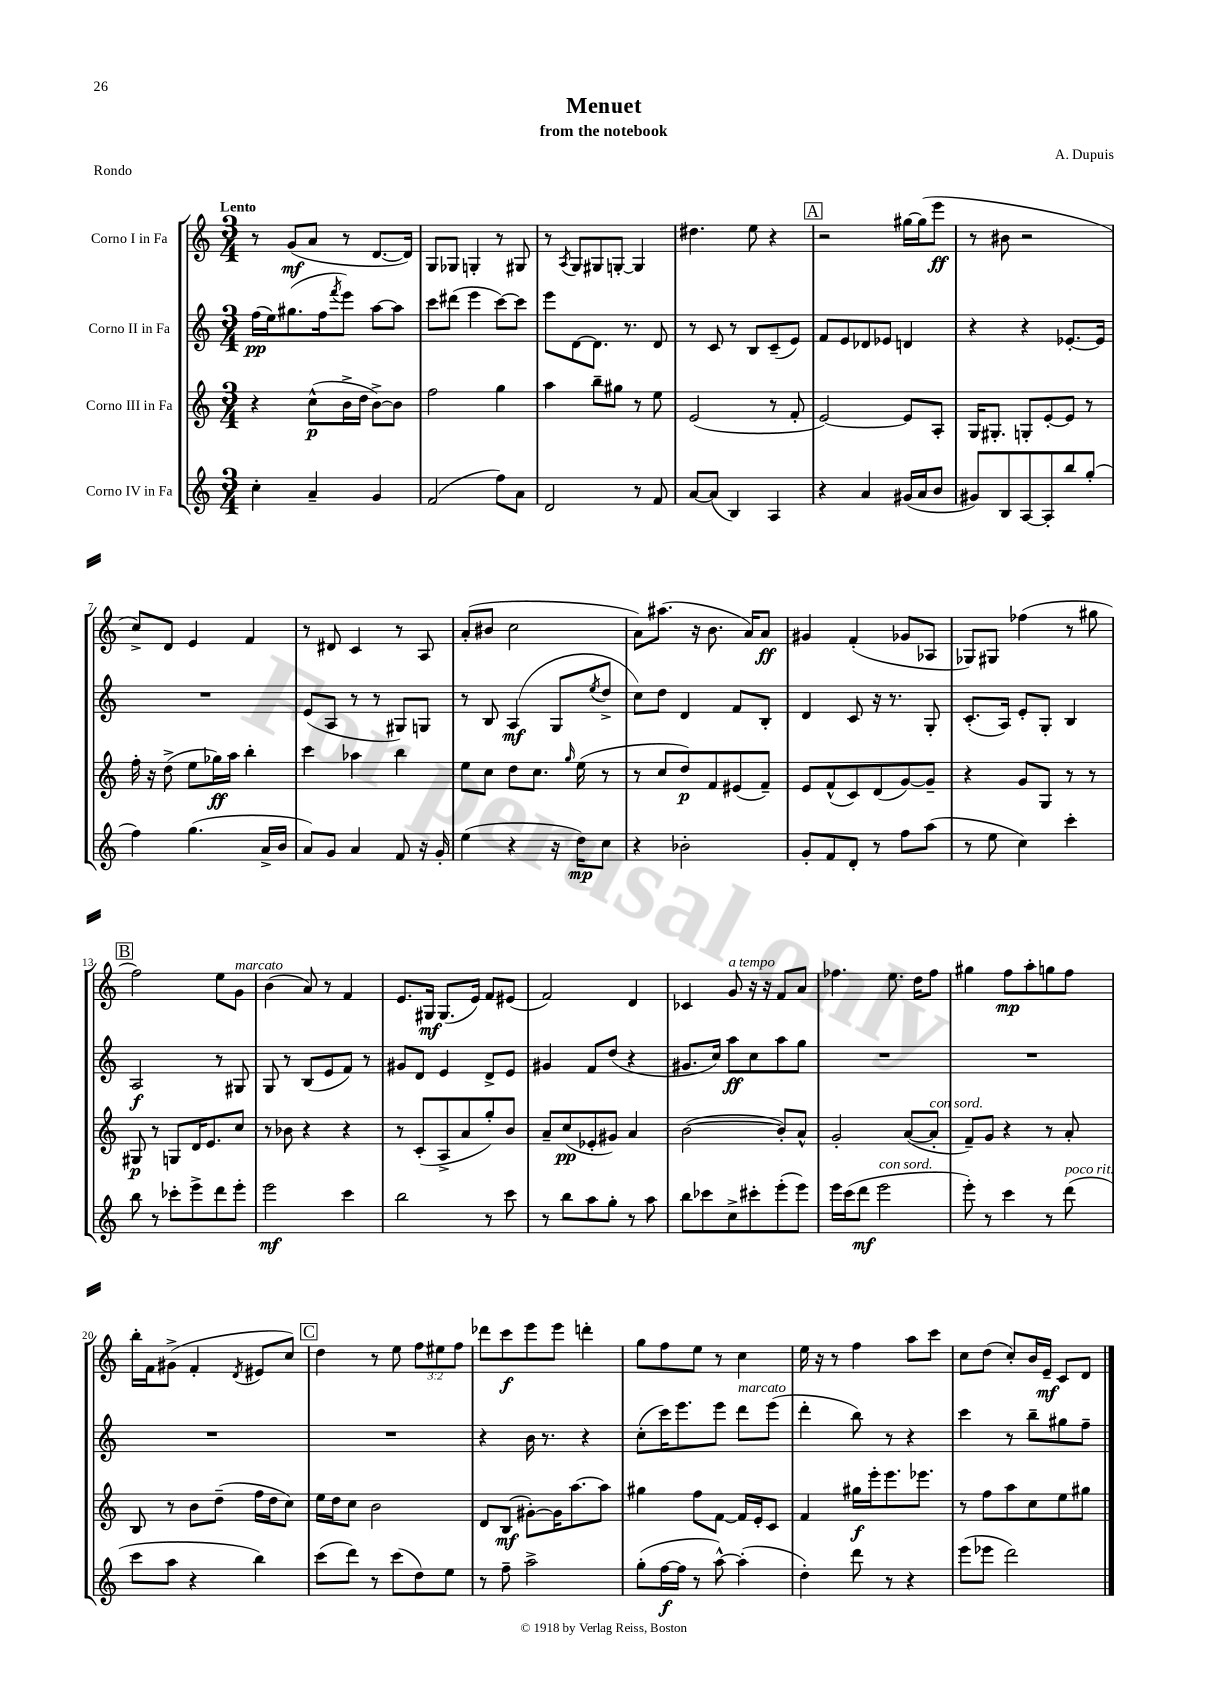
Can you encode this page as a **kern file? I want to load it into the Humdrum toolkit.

**kern	**dynam	**kern	**dynam	**kern	**dynam	**kern	**dynam
*part4	*part4	*part3	*part3	*part2	*part2	*part1	*part1
*staff4	*staff4	*staff3	*staff3	*staff2	*staff2	*staff1	*staff1
*I"Corno IV in Fa	*	*I"Corno III in Fa	*	*I"Corno II in Fa	*	*I"Corno I in Fa	*
*clefG2	*	*clefG2	*	*clefG2	*	*clefG2	*
*k[]	*	*k[]	*	*k[]	*	*k[]	*
*M3/4	*	*M3/4	*	*M3/4	*	*M3/4	*
=1	=1	=1	=1	=1	=1	=1	=1
!	!	!	!	!	!	!LO:TX:a:B:t=Lento	!
4cc'\	.	4r	.	(16ff\LL	pp	8r	.
.	.	.	.	16ee\J)	.	.	.
.	.	.	.	(8.gg#X\	.	(8g/L	mf
4a~/	.	(8cc^^\L	p	.	.	8a/J	.
.	.	.	.	16ff\k	.	.	.
.	.	.	.	8qfff/	.	.	.
.	.	16b^\L	.	8eee\J)	.	8r	.
.	.	16dd\JJ	.	.	.	.	.
4g/	.	[8b^\L)	.	[8aa\L	.	[8.d/L	.
.	.	8b\J]	.	8aa\J]	.	.	.
.	.	.	.	.	.	16d/Jk])	.
=2	=2	=2	=2	=2	=2	=2	=2
(2f/	.	2ff\	.	8ccc\L	.	8G/L	.
.	.	.	.	(8ddd#X\J	.	8G-X/J	.
.	.	.	.	4eee\	.	4Gn'/	.
8ff\L)	.	4gg\	.	[8ccc\L)	.	8r	.
8a\J	.	.	.	8ccc\J]	.	8G#X/	.
=3	=3	=3	=3	=3	=3	=3	=3
2d/	.	4aa\	.	8eee\L	.	8r	.
.	.	.	.	.	.	8qA/	.
.	.	.	.	[8d\	.	8G/L	.
.	.	8bb~\L	.	8.d\J]	.	8G#X/	.
.	.	8gg#X\J	.	.	.	[8Gn'/J	.
.	.	.	.	8.r	.	.	.
8r	.	8r	.	.	.	4G/]	.
8f/	.	8ee\	.	8d/	.	.	.
=4	=4	=4	=4	=4	=4	=4	=4
[8a/L	.	(2e/	.	8r	.	4.dd#X\	.
(8a/J]	.	.	.	8c/	.	.	.
4B/)	.	.	.	8r	.	.	.
.	.	.	.	8B/L	.	8ee\	.
4A/	.	8r	.	(8c~/	.	4r	.
.	.	8f'/	.	8e/J)	.	.	.
!!LO:REH:place=s1:t=A
=5	=5	=5	=5	=5	=5	=5	=5
4r	.	[2e/)	.	8f/L	.	2r	.
.	.	.	.	8e/	.	.	.
4a/	.	.	.	8d-X/	.	.	.
.	.	.	.	8e-X/J	.	.	.
(16g#X/LL	.	8e/L]	.	4dn/	.	[16gg#X\LL	.
16a/J	.	.	.	.	.	(16gg#\J]	.
8b/J	.	8A'/J	.	.	.	8eee\J	ff
=6	=6	=6	=6	=6	=6	=6	=6
8g#X/L)	.	16G/KL	.	4r	.	8r	.
.	.	8.G#X'/J	.	.	.	.	.
8B/	.	.	.	.	.	8b#X\	.
[8A/	.	8Gn'/L	.	4r	.	2r	.
8A'/]	.	[8e'/	.	.	.	.	.
8bb/	.	8e/J]	.	[8.e-X'/L	.	.	.
(8gg'/J	.	8r	.	.	.	.	.
.	.	.	.	16e-/Jk]	.	.	.
!!LO:LB:g=z
=7	=7	=7	=7	=7	=7	=7	=7
4ff\)	.	16ff'\	.	2.r	.	8cc^/L)	.
.	.	16r	.	.	.	.	.
.	.	(8dd^\	.	.	.	8d/J	.
(4.gg\	.	8ee\L	.	.	.	4e/	.
.	.	16gg-X\L)	ff	.	.	.	.
.	.	16aa\JJ	.	.	.	.	.
.	.	4bb'\	.	.	.	4f/	.
16a^/LL	.	.	.	.	.	.	.
16b/JJ	.	.	.	.	.	.	.
=8	=8	=8	=8	=8	=8	=8	=8
8a/L)	.	4ccc\	.	(8e/L	.	8r	.
8g/J	.	.	.	8A/J	.	8d#X/	.
4a/	.	4aa-X\	.	8r	.	4c/	.
.	.	.	.	8r	.	.	.
8f/	.	4bb\	.	8G#X/L)	.	8r	.
16r	.	.	.	8Gn/J	.	8A/	.
16g'/	.	.	.	.	.	.	.
=9	=9	=9	=9	=9	=9	=9	=9
(4ee\	.	8ee\L	.	8r	.	(8a'/L	.
.	.	8cc\J	.	8B/	.	8b#X/J	.
4r	.	8dd\L	.	(4A/	mf	2cc\	.
.	.	8.cc\J	.	.	.	.	.
16r	.	.	.	8G/L	.	.	.
.	.	16qqgg/	.	.	.	.	.
16dd\KL)	mp	(16ee\	.	.	.	.	.
.	.	.	.	8qee/	.	.	.
8cc\J	.	8r	.	8dd^/J	.	.	.
=10	=10	=10	=10	=10	=10	=10	=10
4r	.	8r	.	8cc\L)	.	8a\L)	.
.	.	8cc/L	.	8dd\J	.	(8.aa#X\J	.
2b-X'\	.	8dd/)	p	4d/	.	.	.
.	.	.	.	.	.	16r	.
.	.	8f/	.	.	.	8.b\	.
.	.	(8e#X/	.	8f/L	.	.	.
.	.	.	.	.	.	16a/KL)	.
.	.	8f~/J)	.	8B'/J	.	8a/J	ff
=11	=11	=11	=11	=11	=11	=11	=11
8g'/L	.	8e/L	.	4d/	.	4g#X/	.
8f/	.	(8f^^/	.	.	.	.	.
8d'/J	.	8c/)	.	8c/	.	(4f'/	.
8r	.	(8d/	.	16r	.	.	.
.	.	.	.	8.r	.	.	.
8ff\L	.	[8g/)	.	.	.	8g-X/L	.
(8aa\J	.	8g~/J]	.	8G'/	.	8A-X/J	.
=12	=12	=12	=12	=12	=12	=12	=12
8r	.	4r	.	(8.c'/L	.	8G-X/L)	.
8ee\	.	.	.	.	.	8G#X/J	.
.	.	.	.	16A/Jk)	.	.	.
4cc\)	.	8g/L	.	8e'/L	.	(4ff-X\	.
.	.	8G/J	.	8G'/J	.	.	.
4ccc'\	.	8r	.	4B/	.	8r	.
.	.	8r	.	.	.	8gg#X\	.
!!LO:LB:g=z
!!LO:REH:place=s1:t=B
=13	=13	=13	=13	=13	=13	=13	=13
8bb\	.	8G#X/	p	2A/	f	2ff\)	.
8r	.	8r	.	.	.	.	.
8ccc-X'\L	.	8Gn/L	.	.	.	.	.
8eee^\	.	16d/K	.	.	.	.	.
.	.	8.e/	.	.	.	.	.
8ddd\	.	.	.	8r	.	8ee\L	.
!	!	!	!	!	!	!LO:TX:a:i:t=marcato	!
8eee'\J	.	8cc/J	.	8G#X/	.	8g\J	.
=14	=14	=14	=14	=14	=14	=14	=14
2eee\	mf	8r	.	8G/	.	(4b\	.
.	.	8b-X\	.	8r	.	.	.
.	.	4r	.	(8B/L	.	8a/)	.
.	.	.	.	8e/	.	8r	.
4ccc\	.	4r	.	8f/J)	.	4f/	.
.	.	.	.	8r	.	.	.
=15	=15	=15	=15	=15	=15	=15	=15
2bb\	.	8r	.	8g#X/L	.	8.e/L	.
.	.	(8c'/L	.	8d/J	.	.	.
.	.	.	.	.	.	16G#X/Jk	mf
.	.	8A^/	.	4e/	.	(8.G#/L	.
.	.	8a/	.	.	.	.	.
.	.	.	.	.	.	16e/Jk)	.
8r	.	8gg'/)	.	8d^/L	.	8f/L	.
8ccc\	.	8b/J	.	8e/J	.	(8e#X/J	.
=16	=16	=16	=16	=16	=16	=16	=16
8r	.	8a~/L	.	4g#X/	.	2f/)	.
8bb\L	.	(8cc/	pp	.	.	.	.
8aa\	.	8e-X'/	.	8f/L	.	.	.
8gg'\J	.	8g#X/J)	.	(8dd/J	.	.	.
8r	.	4a/	.	4r	.	4d/	.
8aa\	.	.	.	.	.	.	.
=17	=17	=17	=17	=17	=17	=17	=17
8bb\L	.	([2b\	.	8.g#X/L	.	4c-X/	.
8ccc-X\	.	.	.	.	.	.	.
.	.	.	.	16cc/Jk)	.	.	.
!	!	!	!	!	!	!LO:TX:a:i:t=a tempo	!
8cc^\	.	.	.	8aa\L	ff	8g/	.
8ccc#X'\	.	.	.	8cc\	.	16r	.
.	.	.	.	.	.	16r	.
(8eee'\	.	8b'/L])	.	8aa\	.	8f/L	.
8eee\J)	.	8a^^/J	.	8gg\J	.	8a/J	.
=18	=18	=18	=18	=18	=18	=18	=18
16eee\LL	.	2g'/	.	2.r	.	4.ff-X\	.
(16ccc\J	.	.	.	.	.	.	.
8ddd\J	mf	.	.	.	.	.	.
!LO:TX:a:i:t=con sord.	!	!	!	!	!	!	!
2eee\	.	.	.	.	.	.	.
.	.	.	.	.	.	8.ee\	.
.	.	([8a/L	.	.	.	.	.
.	.	.	.	.	.	16dd\KL	.
!	!	!LO:TX:a:i:t=con sord.	!	!	!	!	!
.	.	8a'/J]	.	.	.	8ff-\J	.
=19	=19	=19	=19	=19	=19	=19	=19
8eee'\)	.	8f~/L)	.	2.r	.	4gg#X\	.
8r	.	8g/J	.	.	.	.	.
4ccc\	.	4r	.	.	.	8ff\L	mp
.	.	.	.	.	.	8aa'\	.
8r	.	8r	.	.	.	8ggn\	.
!LO:TX:a:i:t=poco rit.	!	!	!	!	!	!	!
(8ddd\	.	8a'/	.	.	.	8ff\J	.
!!LO:LB:g=z
=20	=20	=20	=20	=20	=20	=20	=20
8ccc\L	.	8B/	.	2.r	.	16bb'\LL	.
.	.	.	.	.	.	16f\J	.
8aa\J	.	8r	.	.	.	(8g#X^\J	.
4r	.	8b\L	.	.	.	4f'/	.
.	.	(8dd~\J	.	.	.	.	.
.	.	.	.	.	.	8qd/	.
4bb\)	.	16ff\LL	.	.	.	8e#X/L	.
.	.	16dd\J	.	.	.	.	.
.	.	8cc\J)	.	.	.	8cc/J)	.
!!LO:REH:place=s1:t=C
=21	=21	=21	=21	=21	=21	=21	=21
(8ccc\L	.	16ee\LL	.	2.r	.	4dd\	.
.	.	16dd\J	.	.	.	.	.
8ddd\J)	.	8cc\J	.	.	.	.	.
8r	.	2b\	.	.	.	8r	.
(8ccc\L	.	.	.	.	.	8ee\	.
8dd\)	.	.	.	.	.	12ff\L	.
.	.	.	.	.	.	12ee#X\	.
8ee\J	.	.	.	.	.	.	.
.	.	.	.	.	.	12ff\J	.
=22	=22	=22	=22	=22	=22	=22	=22
8r	.	8d/L	.	4r	.	8ddd-X\L	.
8ff~\	.	(8B/J	mf	.	.	8ccc\	f
2aa^\	.	[8g#X'\L)	.	16b\	.	8eee\	.
.	.	.	.	8.r	.	.	.
.	.	16g#\K]	.	.	.	8eee\J	.
.	.	[8.aa\	.	.	.	.	.
.	.	.	.	4r	.	4dddn'\	.
.	.	8aa\J]	.	.	.	.	.
=23	=23	=23	=23	=23	=23	=23	=23
(8gg'\L	.	4gg#X\	.	(8cc'\L	.	8gg\L	.
[16ff\L	f	.	.	16ccc\K)	.	8ff\	.
16ff\JJ]	.	.	.	8.eee\	.	.	.
8r	.	8ff\L	.	.	.	8ee\J	.
[8aa^^\)	.	[8f\J	.	8eee\J	.	8r	.
!	!	!	!	!LO:TX:a:i:t=marcato	!	!	!
(4aa'\]	.	16f/LL]	.	8ddd\L	.	4cc\	.
.	.	16e'/J	.	.	.	.	.
.	.	8c/J	.	(8eee\J	.	.	.
=24	=24	=24	=24	=24	=24	=24	=24
4dd'\)	.	4f/	.	4ddd'\	.	16ee\	.
.	.	.	.	.	.	16r	.
.	.	.	.	.	.	8r	.
8ddd\	.	16gg#X\LL	f	8bb\)	.	4ff\	.
.	.	16eee'\J	.	.	.	.	.
8r	.	8.eee\	.	8r	.	.	.
4r	.	.	.	4r	.	8aa\L	.
.	.	8.eee-X\J	.	.	.	.	.
.	.	.	.	.	.	8ccc\J	.
=25	=25	=25	=25	=25	=25	=25	=25
(8eee\L	.	8r	.	4ccc\	.	8cc\L	.
8eee-X\J	.	8ff\L	.	.	.	(8dd\J	.
2ddd\)	.	8aa\	.	8r	.	8cc'/L)	.
.	.	8cc\	.	8bb~\L	.	16b/L	.
.	.	.	.	.	.	16e~/JJ	mf
.	.	8ee\	.	8gg#X\	.	8c/L	.
.	.	8gg#X\J	.	8ff~\J	.	8d/J	.
==	==	==	==	==	==	==	==
*-	*-	*-	*-	*-	*-	*-	*-
